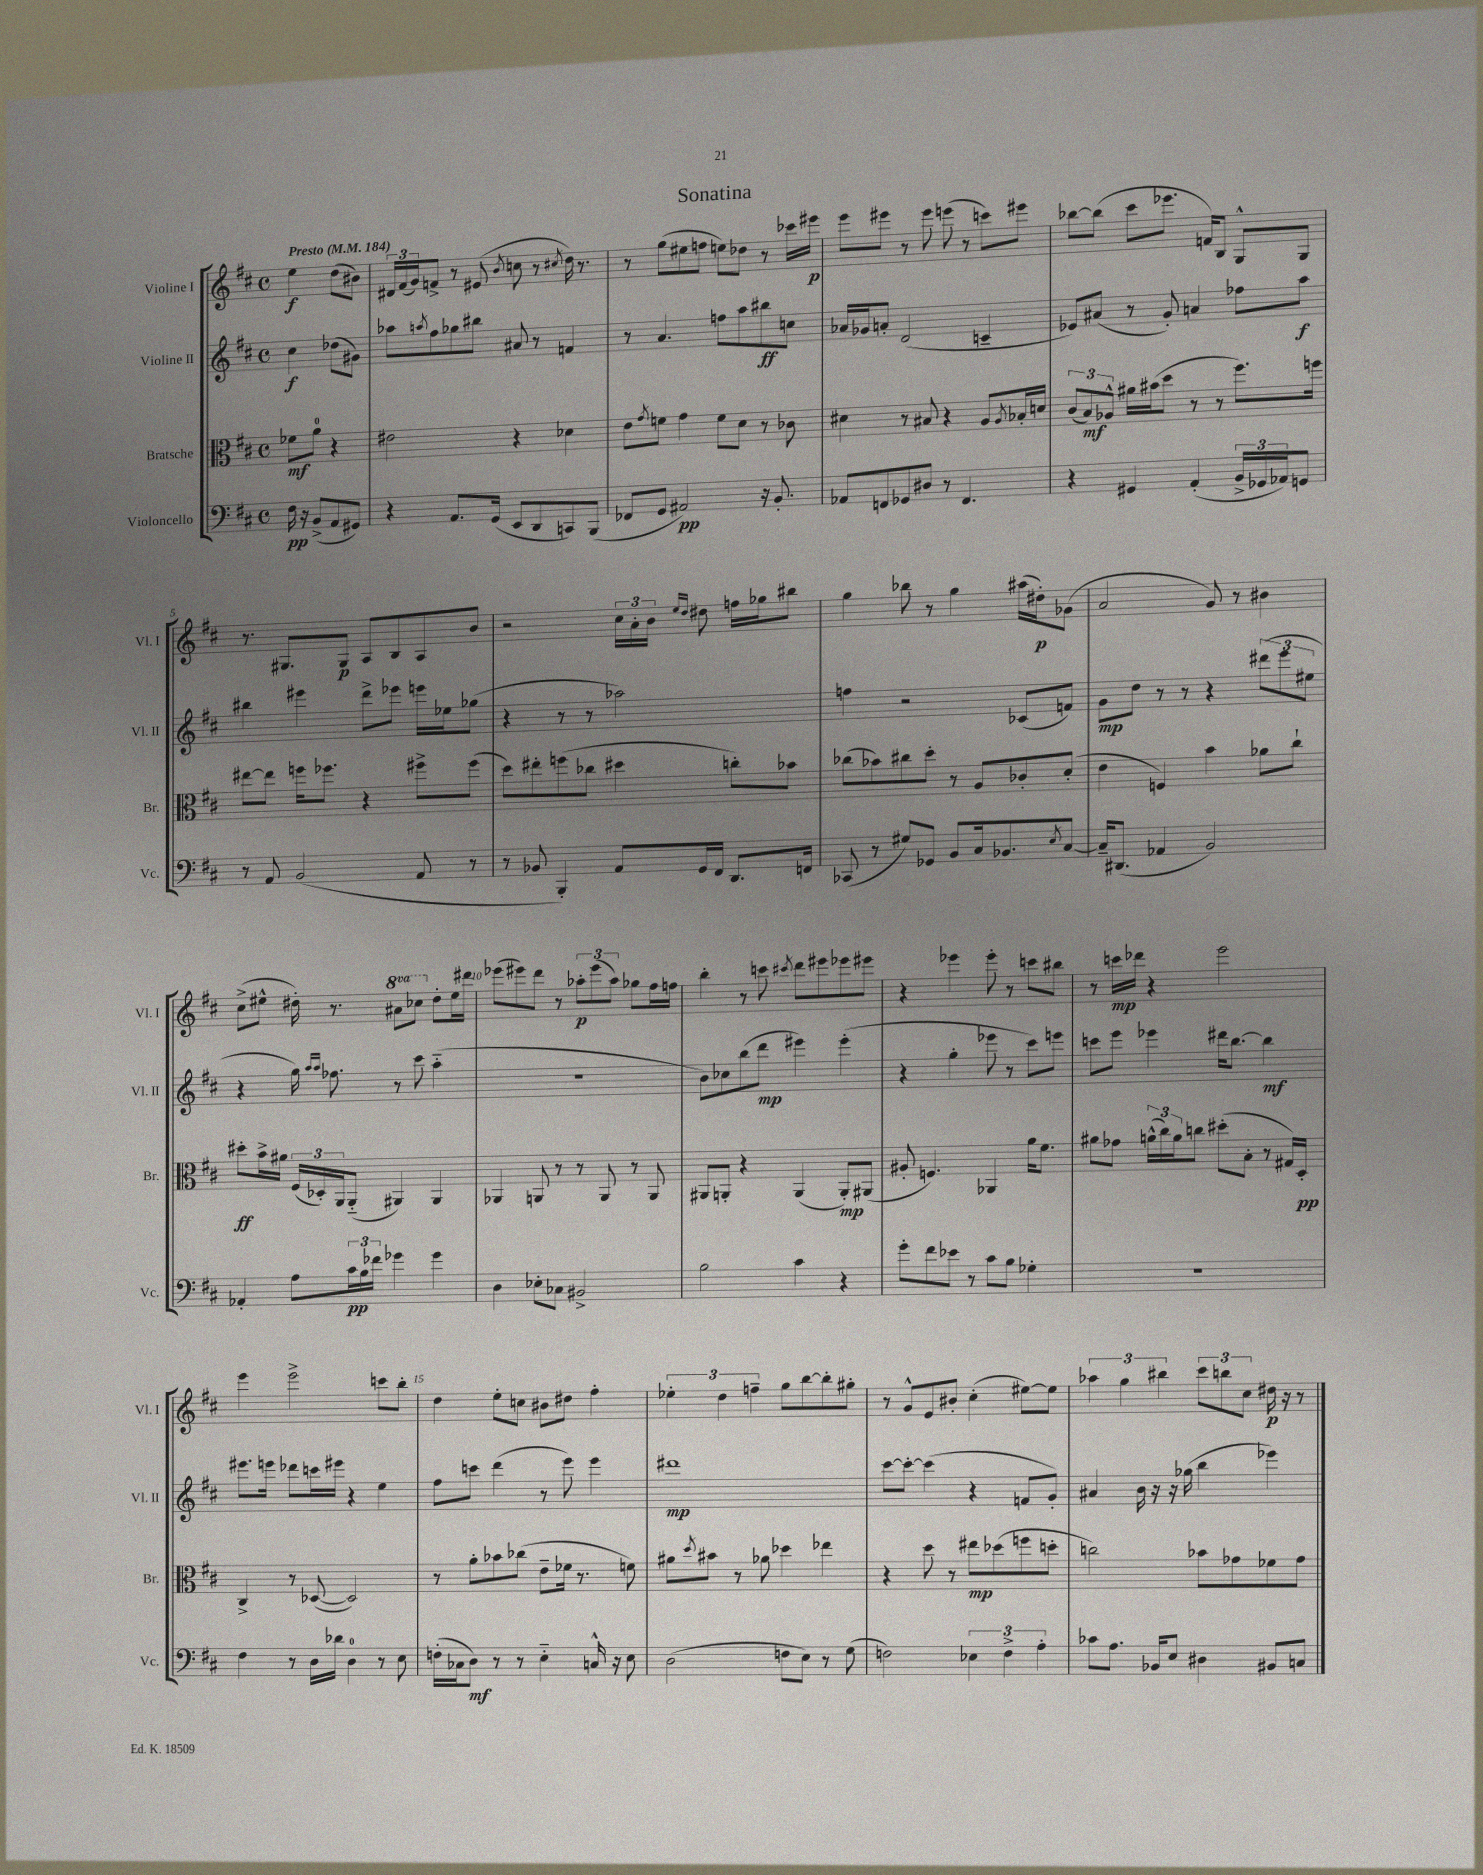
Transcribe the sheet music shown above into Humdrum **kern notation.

**kern	**kern	**kern	**kern
*staff4	*staff3	*staff2	*staff1
*clefF4	*clefC3	*clefG2	*clefG2
*k[f#c#]	*k[f#c#]	*k[f#c#]	*k[f#c#]
*M4/4	*M4/4	*M4/4	*M4/4
*met(c)	*met(c)	*met(c)	*met(c)
*MM184	*MM184	*MM184	*MM184
16F#\	8f-\L	4cc#\	4ee\
16r	.	.	.
(8BB^/L	8a\J	.	.
8AA/	4r	(8dd-\L	(8dd\L
8GG#/J)	.	8g#\J)	8b#\J)
=	=	=	=
4r	2e#\	8aa-\L	24d#/LL
.	.	.	(24f#/
.	.	.	24g/J)
.	.	8qaa/	.
.	.	8ff#\	8f^/J
8.AA/L	.	8gg-\	8r
.	.	8bb#\J	(8e#/
(16GG/Jk	.	.	.
.	.	.	8qb/
8EE/L	4r	8a#/	8cc\
8DD/	.	8r	8r
.	.	.	8qcc#/
8CC/)	4d-\	4f/	16dd\)
.	.	.	8.r
(8BBB/J	.	.	.
=	=	=	=
8FF-/L	8e\L	8r	8r
.	8qg/	.	.
8GG/J	8f\J	4.a/	(8gg\L
2AA#/)	4g\	.	8ee#\
.	.	.	8ff\J
.	8f\L	8ff\L	8ee\L)
.	8d\J	8aa\	8dd-\J
16r	8r	8bb#\	8r
8.BB'/	.	.	.
.	8c-\	8cc\J	16ccc-\LL
.	.	.	16eee#\JJ
=	=	=	=
8AA-/L	4d#\	16a-/LL	8eee\L
.	.	16g-/J	.
8FF/	.	8a'/J	8eee#\J
8GG-/	8r	(2d/	8r
8D#/J	8B#/	.	8eee#\
8r	4r	.	(8eee\
4.FF/	.	.	8r
.	8A/L	4c~/	8ccc\L)
.	8qA/	.	.
.	16B-'/L	.	8eee#\J
.	16d/JJ	.	.
=	=	=	=
4r	(12c#/L	8e-/L)	[8bb-\L
.	12B/)	.	.
.	.	(8a#/J	(8bb-\]J
.	12A-^^/J	.	.
4GG#/	16a#\LL	8r	8ccc#\L
.	(16b#\J	.	.
.	8dd\J	8g'/)	8.eee-\J
(4AA'/	8r	4a/	.
.	.	.	16f/LK)
.	8r	.	8B/J
24BB^/LL	8.ff#\L)	8ff-\L	8G^^/L
24GG-/	.	.	.
24AA-/J)	.	.	.
8GG/J	.	8aa\J	8G/J
.	16ff\Jk	.	.
=	=	=	=
8r	[8ee#\L	4bb#\	8.r
8AA/	8ee#\]J	.	.
.	.	.	8.G#/L
(2BB/	16ff\LK	4eee#\	.
.	8.ff-\J	.	.
.	.	.	8G#/J
.	4r	8ddd^\L	8A/L
.	.	8eee-\J	8B/
8AA/	8ff#^\L	16eee\LL	8A/
.	.	16ee-\J	.
8r	(8ff#\J	(8gg-\J	8b/J
=	=	=	=
8r	8dd\L)	4r	2r
8BB-/	8ee#'\	.	.
4BBB'/)	(8ff\	8r	.
.	8cc-\J	8r	.
8AA/L	4dd#\	2aa-\)	24cc#\LL
.	.	.	24a'\
.	.	.	24b\JJ
.	.	.	16qqee/LL
.	.	.	16qqdd/JJ
16GG/L	.	.	8dd#\
16FF#/JJ	.	.	.
8.DD/L	8cc'\L)	.	16ff\LL
.	.	.	16gg-\J
.	8b-\J	.	8bb#\J
16FF/Jk	.	.	.
=	=	=	=
(8CC-/	(8cc-\L	4ff\	4gg\
8r	8b-\)	.	.
8G#/L)	8cc#\	2r	8bb-\
8GG-/J	8dd'\J	.	8r
8BB/L	8r	.	4gg\
16C#/k	8A/L	.	.
8.BB-/	.	.	.
.	8c-'/	(8c-/L	(16aa#\LL
.	.	.	16dd#'\J)
8qE/	.	.	.
[8C#/J	(8d'/J	8f/J)	(8g-\J
=	=	=	=
16C#~/]LK	4e\	8g\L	2a/
(8.DD#/J	.	.	.
.	.	8dd\J	.
4AA-/	4F/)	8r	.
.	.	8r	.
2BB/)	4b\	4r	8g/)
.	.	.	8r
.	8a-\L	(12ddd#\L	4b#\
.	.	12eee\	.
.	8cc#`\J	.	.
.	.	12ee#\J	.
=	=	=	=
4AA-'/	8dd#'\L	4r	(8cc#^\L
.	16b^\L	.	8ee#^^\J
.	16a#\JJ	.	.
8A\L	(24F#/LL	16gg\)	16dd#'\)
.	24D-'/)	.	.
.	.	16qqaa/LL	.
.	.	16qqaa/JJ	.
.	.	8.ff-\	8.r
.	24AA/J	.	.
24c#\L	(8AA'~/J	.	.
24B\	.	.	.
24f-\JJ	.	.	.
4g-\	4AA#/)	8r	8aa#\L
.	.	8ccc#\	8ccc-\J
4g-\	4AA#/	(4aa'~\	8dd#'\L
.	.	.	16ee#\L
.	.	.	16ddd#\JJ
=	=	=	=
4D\	4AA-/	1r	(8eee-\L
.	.	.	8eee#\)
8E-'\L	8AA/	.	8ddd\J
8C-\J	8r	.	8r
2BB#^/	8r	.	12aa-'\L
.	.	.	(12eee#\
.	8AA/	.	.
.	.	.	12aa-\J)
.	8r	.	8gg-\L
.	8AA/	.	16ff#\L
.	.	.	16ff\JJ
=	=	=	=
2B\	8AA#/L	8b\L)	4bb'\
.	8AA'/J	8cc-\	.
.	4r	(8bb\	8r
.	.	8ddd\J	8ccc\
.	.	.	8qccc#/
4c#\	(4AA/	4eee#\)	8ddd\L
.	.	.	8eee#\
4r	8AA'/L)	(4eee#'\	8eee-\
.	(8AA#/J	.	8eee#\J
=	=	=	=
8g'\L	8A#'/	4r	4r
8f#\	4.F/)	.	.
8e-\J	.	4gg'\	4eee-\
8r	.	.	.
8c#\L	4AA-/	8eee-\	8eee-'\
8B\J	.	8r	8r
4G-'\	16a\LK	8ccc#\L)	8ccc\L
.	8.f#\J	.	.
.	.	8eee\J	8bb#\J
=	=	=	=
1r	8a#\L	8ccc\L	8r
.	8g-\J	8eee\J	16ccc\LL
.	.	.	16ddd-\JJ
.	(24a^^\LL	4eee-\	4r
.	24cc#\)	.	.
.	24a\J	.	.
.	8cc\J	.	.
.	(8dd#'\L	16ddd#\LK	2eee\
.	.	[8.bb\J	.
.	8B'\J	.	.
.	8r	4bb\]	.
.	16G#/LL)	.	.
.	16D'/JJ	.	.
=	=	=	=
4F#\	4C#^/	8.eee#\L	4eee\
.	.	16eee\Jk	.
8r	8r	8ddd-\L	2eee^\
16D\LL	([8D-/	16ccc\L	.
16d-\JJ	.	16eee#\JJ	.
4D\	2D-/])	4r	.
8r	.	4ee\	8ccc\L
8E\	.	.	8bb'\J
=	=	=	=
(16F'\LL	8r	8ff#\L	4dd\
16C-\J	.	.	.
8D\J)	8a'\L	8ccc\J	.
8r	8b-\	(4ddd\	8ee'\L
8r	(8cc-\J	.	8cc\J
4E'~\	8e~\L	8r	8b#\L
.	16f-\Jk	8eee\)	8dd#\J
.	8.r	.	.
16C^^/	.	4eee\	4ff#'\
16r	.	.	.
8E\	8f\)	.	.
=	=	=	=
(2D\	8a#\L	1ddd#	6ee-'\
.	8qdd/	.	.
.	8b#\J	.	.
.	.	.	6dd\
.	8r	.	.
.	.	.	6ff~\
.	8a-\	.	.
8F\L	4dd-\	.	8gg\L
8E\J)	.	.	[8bb\
8r	4ee-\	.	8bb'\]
(8G\	.	.	8gg#'\J
=	=	=	=
2F\)	4r	[8ccc#\L	8r
.	.	8ccc#'\_J	8g^^/L
.	8dd\	(4ccc#\]	8e/
.	8r	.	8b#'/J
6E-\	8ee#\L	4r	(4cc#'\
.	(8dd-\	.	.
6F^\	.	.	.
.	8ff\	8f/L	[8ee#\L)
6A'\	.	.	.
.	8dd'\J	8g'/J)	8ee#\]J
=	=	=	=
8c-\L	2cc\)	4a#/	6aa-\
8.A\J	.	.	.
.	.	.	6gg\
.	.	16b\	.
16BB-/LK	.	16r	.
.	.	.	6bb#\
8E/J	.	16r	.
.	.	(16gg-\	.
4D#\	8b-\L	4bb\	12ccc#\L
.	.	.	12bb\
.	8g-\	.	.
.	.	.	12cc#\J
8BB#/L	8f-\	4eee-\)	16dd#\
.	.	.	16r
8C/J	8g-\J	.	8r
==	==	==	==
*-	*-	*-	*-
